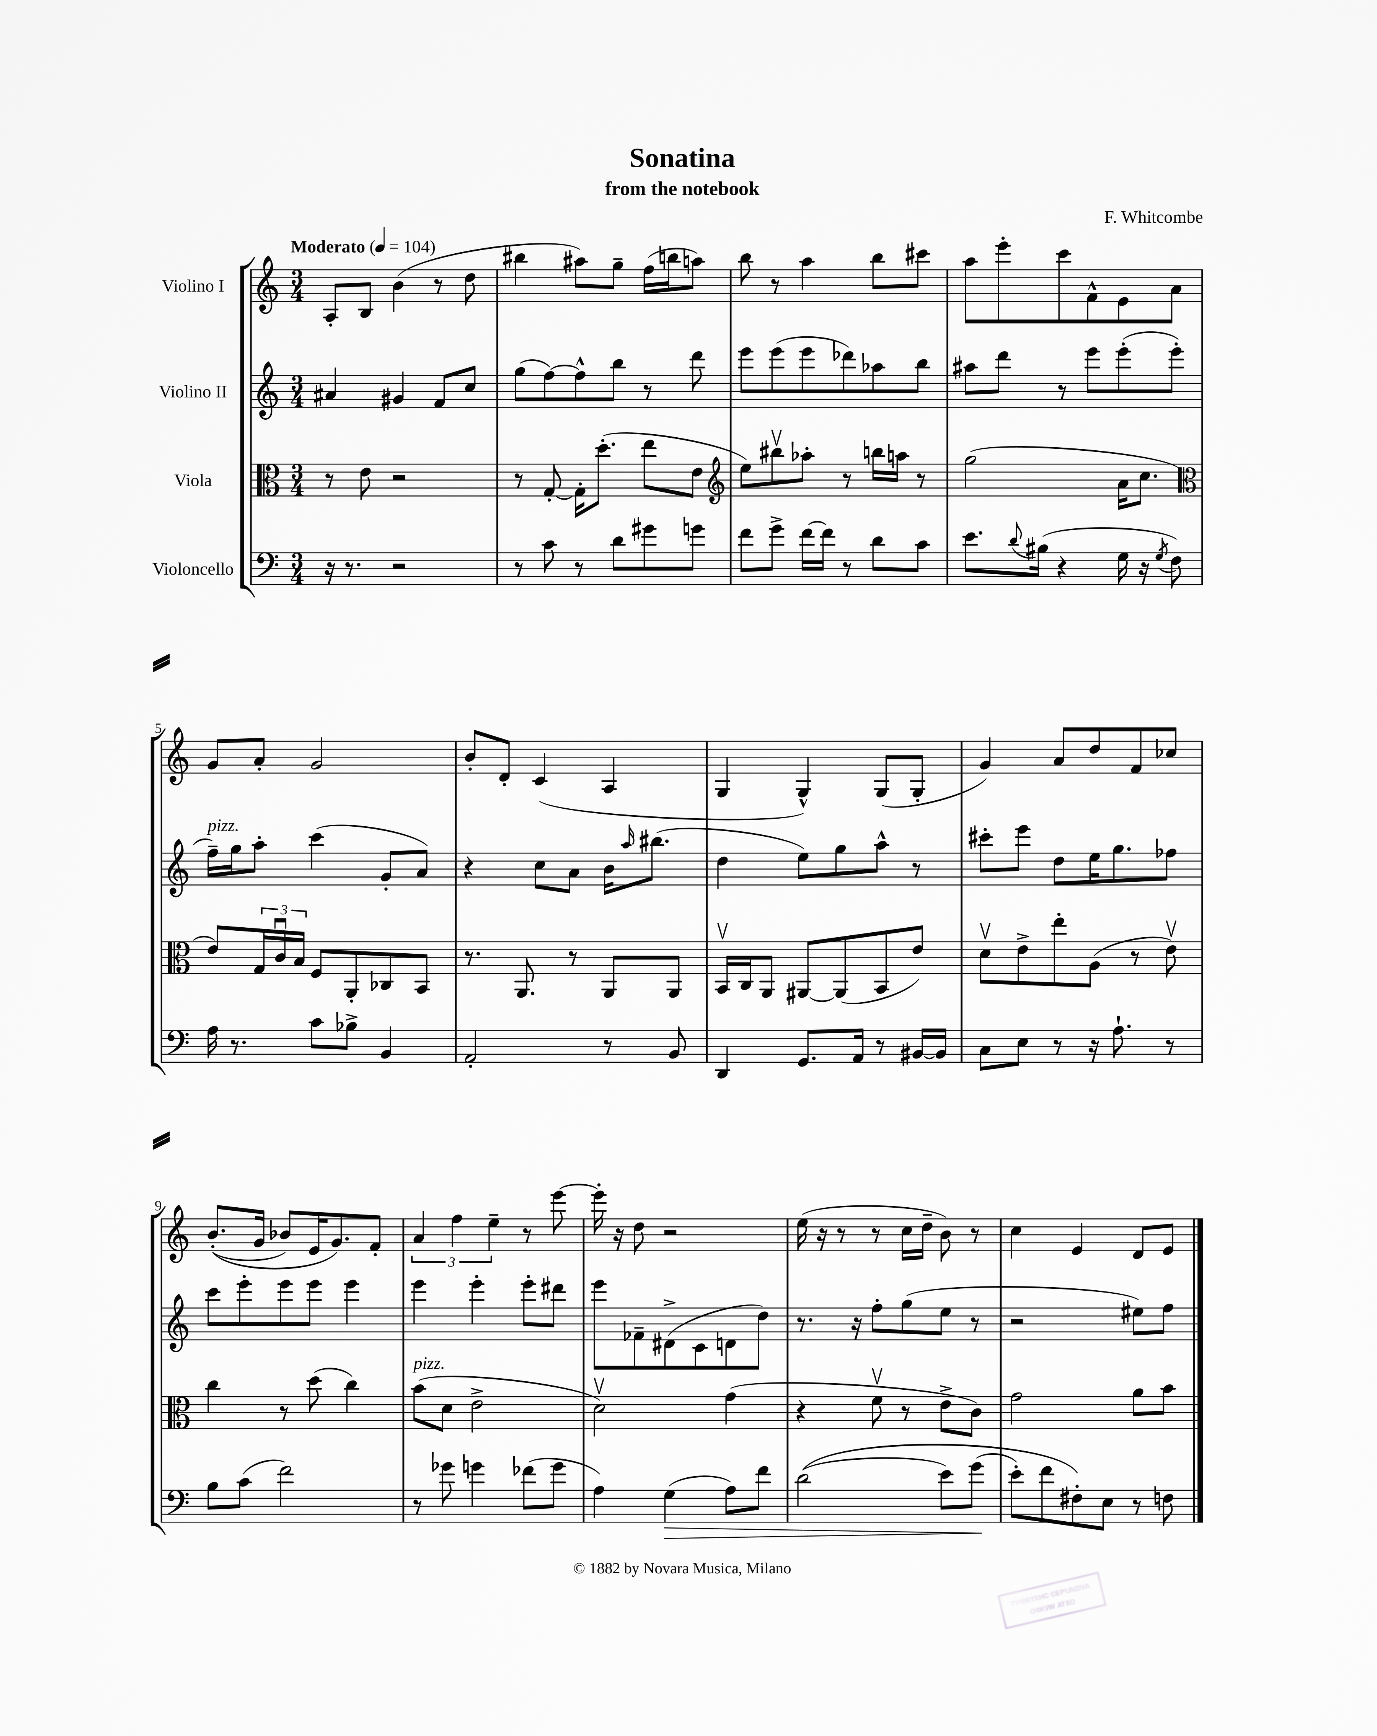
\header { title = "Sonatina" composer = "F. Whitcombe" subtitle = "from the notebook" }
<<
\new StaffGroup <<
\new Staff = "s0" \with { instrumentName = "Violino I" } {
    \clef treble \key c \major \numericTimeSignature \time 3/4 \tempo "Moderato" 4 = 104
    a8-. b8 b'4( r8 d''8 |
    bis''4 ais''8) g''8-- f''16( b''16 a''8) |
    b''8 r8 a''4 b''8 cis'''8 |
    a''8 e'''8-. c'''8 f'8-^ e'8 a'8 |
    g'8 a'8-. g'2 |
    b'8-. d'8-. c'4( a4 |
    g4 g4-^) g8( g8-. |
    g'4) a'8 d''8 f'8 ces''8 |
    b'8.-.(\( g'16 bes'8) e'16 g'8.\) f'8-. |
    \tuplet 3/2 { a'4 f''4 e''4-- } r8 e'''8~ |
    e'''16-. r16 d''8 r2 |
    e''16( r16 r8 r8 c''16 d''16-- b'8) r8 |
    c''4 e'4 d'8 e'8 \bar "|." |
}
\new Staff = "s1" \with { instrumentName = "Violino II" } {
    \clef treble \key c \major \numericTimeSignature \time 3/4
    ais'4 gis'4 f'8 c''8 |
    g''8( f''8~) f''8-^ b''8 r8 d'''8 |
    e'''8 e'''8( e'''8 des'''8) aes''8 b''8 |
    ais''8 d'''8 r8 e'''8 e'''8-.( e'''8-. |
    f''16--^\markup { \italic "pizz." }) g''16 a''8-. c'''4( g'8-. a'8) |
    r4 c''8 a'8 b'16 \grace { a''16 } bis''8.( |
    d''4 e''8) g''8 a''8-^ r8 |
    cis'''8-. e'''8 d''8 e''16 g''8. fes''8 |
    c'''8 e'''8-. e'''8 e'''8 e'''4 |
    e'''4 e'''4-. e'''8-. dis'''8 |
    e'''8 fes'8-- dis'8->( c'8 d'8 d''8) |
    r8. r16 f''8-. g''8( e''8 r8 |
    r2 eis''8) f''8 \bar "|." |
}
\new Staff = "s2" \with { instrumentName = "Viola" } {
    \clef alto \key c \major \numericTimeSignature \time 3/4
    r8 e'8 r2 |
    r8 g8~-. g16-. d''8.-.( e''8 e'8 |
    \clef treble e''8) bis''8\upbow aes''8-. r8 b''16 a''16 r8 |
    g''2( a'16 c''8. |
    \clef alto e'8) \tuplet 3/2 { g16 c'16\downbow b16 } f8 a,8-. ces8 b,8 |
    r8. a,8. r8 a,8 a,8 |
    b,16\upbow c16 a,8 ais,8~ ais,8( b,8 e'8) |
    d'8\upbow e'8-> e''8-. a8( r8 e'8\upbow) |
    c''4 r8 d''8( c''4) |
    b'8^\markup { \italic "pizz." }( d'8 e'2-> |
    d'2\upbow) g'4( |
    r4 f'8\upbow r8 e'8-> c'8) |
    g'2 a'8 b'8 \bar "|." |
}
\new Staff = "s3" \with { instrumentName = "Violoncello" } {
    \clef bass \key c \major \numericTimeSignature \time 3/4
    r16 r8. r2 |
    r8 c'8 r8 d'8 gis'8 g'8 |
    f'8 g'8-> f'16~ f'16 r8 d'8 c'8 |
    e'8. \appoggiatura { d'8 } bis16( r4 g16 r16 \acciaccatura { g8 } f8) |
    a16 r8. c'8 bes8-> b,4 |
    a,2-. r8 b,8 |
    d,4 g,8. a,16 r8 bis,16~ bis,16 |
    c8 e8 r8 r16 a8.-! r8 |
    b8 c'8( f'2) |
    r8 ges'8 g'4 fes'8( g'8 |
    a4) g4\>( a8) f'8 |
    d'2(\( e'8) g'8\!( |
    e'8-.) f'8 fis8-.\) e8 r8 f8 \bar "|." |
}
>>
>>
